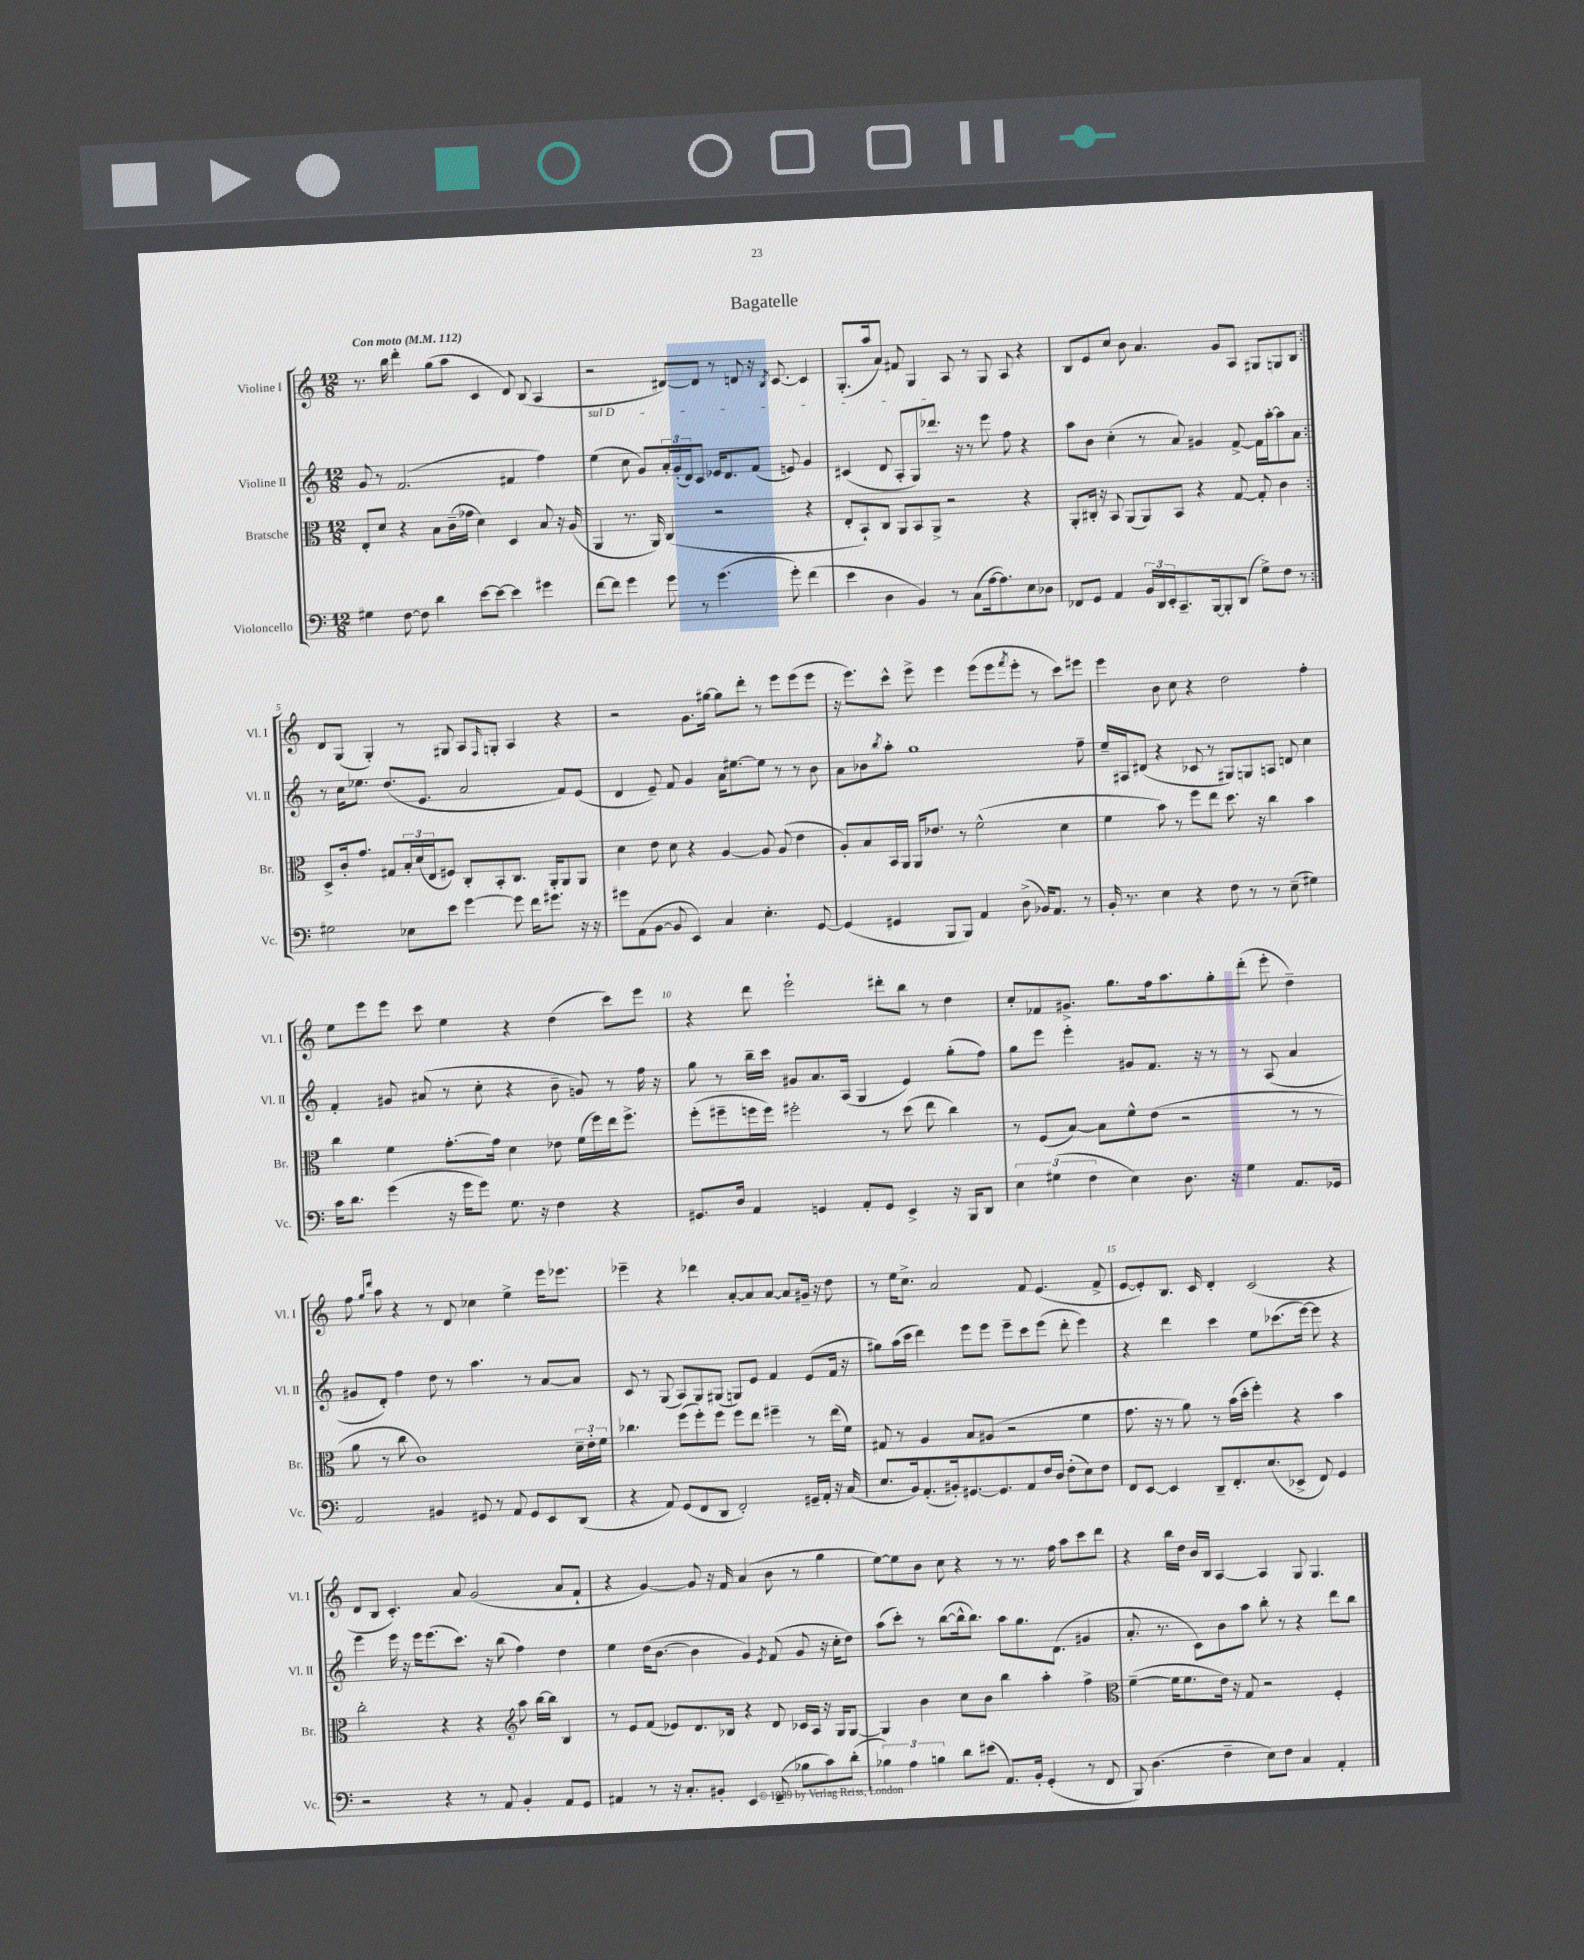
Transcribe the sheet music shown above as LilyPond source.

\header { title = "Bagatelle" }
<<
\new StaffGroup <<
\new Staff = "s0" \with { instrumentName = "Violine I" shortInstrumentName = "Vl. I" } {
    \clef treble \key c \major \numericTimeSignature \time 12/8 \tempo "Con moto" 4 = 112
    \repeat volta 2 { r8. b''16 d'''4-. g''8( a''8 c'4 d'8) b8( a4 |
    r2 dis'8~) dis'8 r8 d'8 r16 \acciaccatura { b8 } c'8.~ c'4 |
    g8.-.( a''16 a'8) fis'8 g4 a8 r8 g8 a8 r4 |
    b8 e'8 c''8 b'8 a'4. g'8 a8 gis8 g8 b8 | }
    d'8 g8( g4-.) r8 gis8 a8 \grace { f16 } g8-. a4 r4 |
    r2 g'8. gis''16~ gis''8 d'''8-. r8 e'''8 e'''8( e'''8 |
    r16 e'''8.) c'''8-^ e'''8-> e'''4 e'''8( e'''8 \acciaccatura { f'''8 } e'''8-. r8 c'''8) eis'''8 |
    e'''4 b'8 c''8 r4 d''2 f''4-. |
    e''8 e'''8 e'''8 c'''8 e''4 r4 d''4( c'''8) e'''8 |
    r4 d'''8 e'''2-! dis'''8-. b''8 r8 d''4 |
    c''8-. fes'8 gis'8.-> g''8. f''16 a''8. g''8-. d'''8-.( e'''8-. d''4--) |
    f''8 \grace { g''16 d'''16 } a''8 r4 r8 d'8 ces''4 e''4-> e'''16 ees'''8. |
    ees'''4-- r4 des'''4 a'8~-. a'8 a'8~ a'8 gis'16-- r16 d''8 |
    r8 e''16 c''8.-> a'2 f'8 e'4.( f'8-> |
    e'8~ e'8-.) b8. c'16 d'4-. c'2( r4 |
    d'8 b8 c'4.-.) a'8 g'2( a'8 f'8-! |
    r4 g'4~) g'8 r16 f'16 a'4( b'8 r8 g''4 |
    e''8~) e''8 b'8 c''8 r4 r8 r8. f''16 a''8 c'''8 d'''8 |
    r4 b''16 d''16 b'16 b16 a4~ a4 g8 g4. \bar "|." |
}
\new Staff = "s1" \with { instrumentName = "Violine II" shortInstrumentName = "Vl. II" } {
    \clef treble \key c \major \numericTimeSignature \time 12/8
    \repeat volta 2 { g'8 r8 f'2.( fis'4 f''4) |
    \once \override TextSpanner.bound-details.left.text = \markup { \italic "sul D" } e''4\startTextSpan( c''8 g'8) \tuplet 3/2 { a'16-. g'16-.( d'16) } c'8 ees'16 d'8. f'8( e'8) g'4 |
    cis'4( d'8 a8-. g8) des'''8.\stopTextSpan r16 r8 e'''8 f''8 r4 |
    a''8 b'8 c''4-.( r8 a'8) gis'4 f'8~-> f'16 a''16~-. a''8 a'8 | }
    r8 c''16 ees''8. d''8.( e'8. a'2 f'8) e'8( |
    d'4 e'8--) f'8 g'4 a'16 eis''8.~ eis''8 r8 r8 b'8 |
    a'8 bes'8 \acciaccatura { b''8 } a''8-. g''1 f''8-- |
    e''16-- ais16 dis'8( r4 ces'8 r8 gis8) g8 a8 d'8 c''4 |
    f'4-. gis'8 ais'8( r8 c''8-. r4 b'8-- g'8) r8 f''16 r16 |
    g''8 r8 b''16-- c'''16 gis'8 a'8. a16( g4 e'4) g''8-.( f''8) |
    g''8 e'''8 e'''4-. gis'8 f'8. r16 r8 r8 a8( a'4 |
    gis'8 d'8-.) f''4 d''8 r8 a''4. r8 a'8~ a'8 |
    c'8 r8 g8( a8) g8 gis8( g8) e'8 f'4 e'8( f'16 r16 |
    gis''8) a''16( c'''16 d'''4) e'''8 e'''8 e'''8-- c'''8 e'''8( d'''8-. e'''4) |
    r4 d'''4 c'''4 e''8 ces'''8.( e'''16~) e'''8 r4 |
    e'''4 e'''16 r16 e'''16 e'''8.( c'''8.) r16 b''8( f''4) d''4 |
    e''4 d''16( b'8.~ b'4 g'4) \acciaccatura { e'8 } f'8( g'8 r16 c''16-. d''8) |
    a''8( c'''8-.) r8 b''8~( b''16-^ b''8.) a''8 g''8. d'8.( gis'4 |
    a'8.-. r8. c'8) b'8 a''8 b''8-. r8 r4 d'''8 b''8 \bar "|." |
}
\new Staff = "s2" \with { instrumentName = "Bratsche" shortInstrumentName = "Br." } {
    \clef alto \key c \major \numericTimeSignature \time 12/8
    \repeat volta 2 { e8-. d'8 r4 b8 c'16--( ges'16 d'4) d4 b8 r16 a16( |
    a,4 r8. a,16) c4( r2 r4 |
    e8-. b,8-!) c8 a,8 b,8 a,8-> r2 r4 |
    a,8-. cis16-. r16 b,8 a,8( a,8) b,8 r4 g8~ g8-. c'4 | }
    d8-> c'16-. g'8. gis8 \tuplet 3/2 { b16-. d'16( e16 } fis8) c8-. b,8-. c8. a,16-. a,8 a,8 |
    d'4 e'8 d'8 r4 a4~ a8 a8( e'4 |
    a8-.) b8 b,16 a,16 a,16 ees'8. r8 f'2-^( d'4 |
    f'4 b'8) r8 f''8 e''8 d''8. r16 c''4 b'4 |
    c''4 f'4 g'8.~-. g'16 d'4 ees'8 f'16( f''16) e''16 f''8.-> |
    f''8-.( fis''8-- f''16 f''16) fis''2-. r8 d''8( e''8 c''4) |
    r8 f8( b8~) b8 f'8-^ e'8( r2 r8 r8 |
    a'8 r8 c''8 c'1) \tuplet 3/2 { d'16-- e'16-. f'16 } |
    ces''4. f''8( f''8-.) f''8 f''8 e''8 fis''4-- r8 e''16( f'16) |
    gis8 r8 a4 b8 ais8( r2 f'4 |
    g'8. r16 r8 a'8) r8 b'16( d''16-. f''4-.) r4 b'4 |
    c''2-. r4 r4 \clef treble a''8 b''16~ b''16 b4 |
    r8 e'8 f'8( ees'8) d'8. bes16 r4 d'8 ces'16 a16 r16 g16 g8~ |
    g4 b'4 c''8 b'8 b''4 a''4-. f''4-> |
    \clef alto f'4~--( f'16 f'8. e'16) r16 g8 r2 f4-. \bar "|." |
}
\new Staff = "s3" \with { instrumentName = "Violoncello" shortInstrumentName = "Vc." } {
    \clef bass \key c \major \numericTimeSignature \time 12/8
    \repeat volta 2 { gis4 f8~ f8 d'4 e'8~ e'8~ e'4 gis'4 |
    f'8~ f'8 g'4 g'8 r8 g'4.( g'8-.) f'4( |
    e'4 d4 b,4) r8 c8( a16~ a8.) e8 des8 |
    fes,8 g,8 a,4 \tuplet 3/2 { b,16 d,16 e,16-. } c,8.-- b,,16~ b,,8-. d,8( g8->) f8 r8 | }
    gis2 ees8 e'8 g'4~ g'8 f'16 gis'8. r16 r16 |
    gis'8 a,8( b,8~ b,8 e,4) c4 e4.-. g,8~ |
    g,4( gis,4 b,,8 b,,8) a,4 d8->( bes,16) a,8. r8 |
    b,16-. r8. e4 r4 f8 r8 r8 e8--( gis4) |
    c'16 d'8. g'4( r16 g'16 g'8) g8. r16 f4 r4 |
    gis,8. d16 a,4 g,4 a,8-. g,8 e,4-> r16 b,,16 d,8 |
    \tuplet 3/2 { e4 gis4( f4 } e4) d8. r16 gis4 a,8. ges,16 |
    a,2 bis,4 gis,8 r8 a,8 gis,8 e,8 d,8( |
    r4 a,8) g,8( f,8 d,8 f,2-.) gis,16-- a,16-. r16 c16( |
    e8. b,16) a,8.-.( bis,16-.) gis,8.~ gis,8. a,8 f16 d16 f8-.( e8) f8 |
    f,8 e,8~ e,4 d,8-- f,8.-. e8.( ees,8-> f,8) g,4 |
    r2 r4 r8 a,8 b,4-. a,8 g,8 |
    ais,4 r8 r16 c8.-. bis,8-. e,4 f,8--( bes8 c'8) d'8-.( |
    \tuplet 3/2 { bes4) a4 b4 } d'8 eis'8( a,8.) b,16-. g,4-.( r8 f,8 |
    b,,8) d4.( f4-- e8) f8 c4 a,4-. \bar "|." |
}
>>
>>
\layout { \context { \Score \override BarNumber.break-visibility = ##(#f #t #t) barNumberVisibility = #(every-nth-bar-number-visible 5) } }
